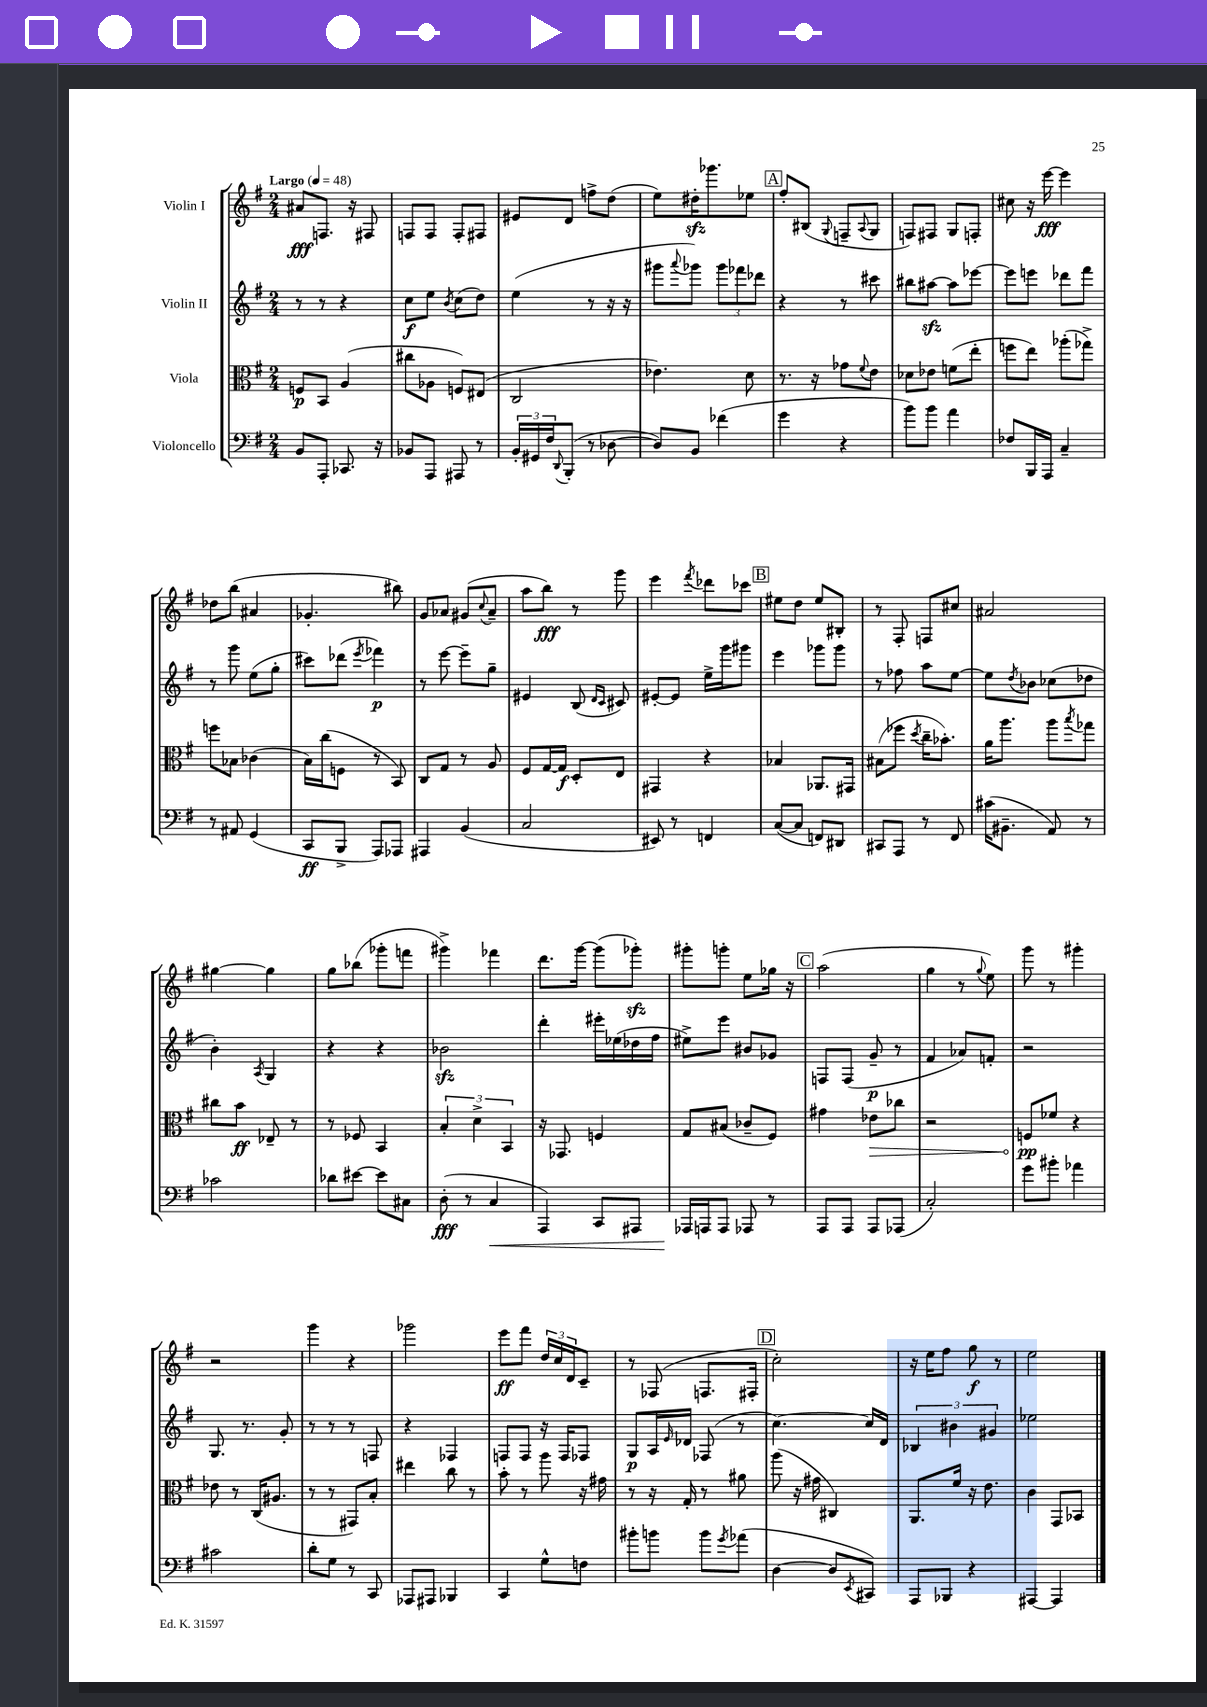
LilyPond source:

<<
\new StaffGroup <<
\new Staff = "s0" \with { instrumentName = "Violin I" } {
    \clef treble \key g \major \numericTimeSignature \time 2/4 \tempo "Largo" 4 = 48
    ais'8\fff f8. r16 fis8 |
    f8 f8 f8-. fis8 |
    eis'8 d'8 f''8-> d''8( |
    e''8) dis''16-.\sfz ges'''8. ees''8 |
    \mark \markup { \box "A" } fis''8-. bis8( \appoggiatura { g8 } f8-- \appoggiatura { a8 } g8 |
    f8) fis8 g8 f8-. |
    cis''8 r16 e'''16~\fff e'''4 |
    des''8 b''8( ais'4 |
    ges'4.-. bis''8) |
    g'8 aes'8 gis'8( \appoggiatura { c''8 } aes'8-- |
    a''8 b''8\fff) r8 g'''8 |
    e'''4 \acciaccatura { fis'''8 } des'''8 ces'''8 |
    \mark \markup { \box "B" } eis''8 d''8 eis''8 bis8-. |
    r8 fis8-. f8 cis''8 |
    ais'2 |
    gis''4~ gis''4 |
    g''8 bes''8( ges'''8-. f'''8 |
    gis'''4->) fes'''4 |
    d'''8. g'''16~ g'''8( ges'''8-.\sfz) |
    gis'''8-. g'''8-. e''8 ges''16 r16 |
    \mark \markup { \box "C" } a''2( |
    g''4 r8 \appoggiatura { g''8 } e''8) |
    g'''8 r8 gis'''4-. |
    r2 |
    g'''4 r4 |
    ges'''2 |
    e'''8\ff fis'''8 \tuplet 3/2 { d''16 c''16 d'16 } c'8-- |
    r8 fes8( f8. fis16-. |
    \mark \markup { \box "D" } c''2-.) |
    r16 e''16 fis''8 g''8\f r8 |
    e''2 \bar "|." |
}
\new Staff = "s1" \with { instrumentName = "Violin II" } {
    \clef treble \key g \major \numericTimeSignature \time 2/4
    r8 r8 r4 |
    c''8\f e''8 \acciaccatura { b'8 } c''8( d''8) |
    e''4( r8 r16 r16 |
    gis'''8 \appoggiatura { a'''8 } ges'''8) \tuplet 3/2 { ges'''8 fes'''8 des'''8 } |
    \mark \markup { \box "A" } r4 r8 cis'''8 |
    bis''8 ais''8~\sfz ais''8 ees'''8~ |
    ees'''8 e'''8 des'''8 fis'''8 |
    r8 g'''8 e''8( g''8-. |
    cis'''8) des'''8( \acciaccatura { e'''8 } fes'''4\p) |
    r8 e'''8~ e'''8-- g''8-- |
    eis'4 b8( \grace { d'16 c'16 } cis'8) |
    eis'8~-. eis'8 e''16-> g'''16 gis'''8 |
    \mark \markup { \box "B" } e'''4 ges'''8 ges'''8 |
    r8 fes''8 a''8 e''8~ |
    e''8 \acciaccatura { d''8 } bes'8 ces''8( des''8 |
    b'4-.) \acciaccatura { a8 } g4 |
    r4 r4 |
    bes'2\sfz |
    d'''4-. eis'''16-. ees''16( des''16 fis''16 |
    eis''8->) e'''8 bis'8 ges'8 |
    \mark \markup { \box "C" } f8 f8( g'8--\p r8 |
    fis'4 aes'8) f'8-. |
    r2 |
    g8. r8. g'8-. |
    r8 r8 r8 f8 |
    r4 fes4 |
    f8 f8 r16 f16 fes8 |
    g8\p a16 \grace { e'16 } des'16 fes8( r8 |
    \mark \markup { \box "D" } c''4.~) c''16 d'16 |
    \tuplet 3/2 { bes4 bis'4 gis'4 } |
    ees''2 \bar "|." |
}
\new Staff = "s2" \with { instrumentName = "Viola" } {
    \clef alto \key g \major \numericTimeSignature \time 2/4
    f8\p b,8 a4( |
    cis''8 aes8 f8) eis8( |
    c2 |
    ees'4.) d'8 |
    \mark \markup { \box "A" } r8. r16 ges'8 \appoggiatura { fis'8 } e'8 |
    des'8 ees'8 f'8( e''8-. |
    f''8 e''8) aes''8-.( ges''8->) |
    f''8 bes8 ces'4( |
    b16) c''16( f8 r8 b,8) |
    c8 g8 r8 a8 |
    fis8 g16~ g16\f d8-. e8 |
    gis,4 r4 |
    \mark \markup { \box "B" } bes4 aes,8. gis,16 |
    bis8( fes''8 \acciaccatura { d''8 } c''16-- bes'8.-.) |
    a'16 a''8. a''8 \acciaccatura { b''8 } ges''8 |
    cis''8 b'8\ff ees8-- r8 |
    r8 fes8 b,4 |
    \tuplet 3/2 { b4-. d'4-> b,4 } |
    r16 ges,8. f4 |
    g8 bis8( ces'8-- fis8) |
    \mark \markup { \box "C" } gis'4 \once \override Hairpin.circled-tip = ##t ees'8\> ces''8 |
    r2 |
    f8\pp\! fes'8 r4 |
    ees'8 r8 c16( ais8. |
    r8 r8 gis,8) b8-. |
    eis''4 c''8 r8 |
    b'8-. r8 a''8 r16 gis'16 |
    r8 r16 g16-. r8 ais'8 |
    \mark \markup { \box "D" } a''8( r16 gis'16 cis4) |
    a,8. fis'16 r16 e'8. |
    c'4 g,8 bes,8 \bar "|." |
}
\new Staff = "s3" \with { instrumentName = "Violoncello" } {
    \clef bass \key g \major \numericTimeSignature \time 2/4
    b,8 a,,8-. ces,8. r16 |
    bes,8 a,,8 ais,,8 r8 |
    \tuplet 3/2 { b,16-. gis,16 fis16 } \appoggiatura { d,8 } b,,8-.( r8 des8~ |
    des8) b,8 fes'4( |
    \mark \markup { \box "A" } g'4 r4 |
    b'8) b'8 a'4 |
    fes8 b,,16 a,,16 c4-- |
    r8 ais,8 g,4( |
    c,8\ff b,,8-> a,,8) aes,,8 |
    ais,,4 b,4( |
    c2 |
    eis,8) r8 f,4 |
    \mark \markup { \box "B" } c8~( c8 f,8) dis,8 |
    cis,8 a,,8 r8 fis,8 |
    cis'16( bis,8.-- a,8) r8 |
    ces'2 |
    des'8 eis'8~ eis'8 cis8 |
    d8-.\fff( r8 c4\< |
    a,,4) c,8 ais,,8 |
    aes,,16\! a,,16 a,,8 aes,,8 r8 |
    \mark \markup { \box "C" } a,,8 a,,8 a,,8 aes,,8( |
    c2-.) |
    g'8 bis'8-. aes'4 |
    cis'2 |
    d'8-. g8 r8 c,8 |
    aes,,8 ais,,8 bes,,4 |
    c,4 g8-^ f8 |
    bis'8-. b'8 b'8 \acciaccatura { g'8 } aes'8( |
    \mark \markup { \box "D" } d4~ d8 \acciaccatura { e,8 } cis,8) |
    a,,8 bes,,8 r4 |
    ais,,4~ ais,,4 \bar "|." |
}
>>
>>
\layout { \context { \Score \remove "Bar_number_engraver" } }
